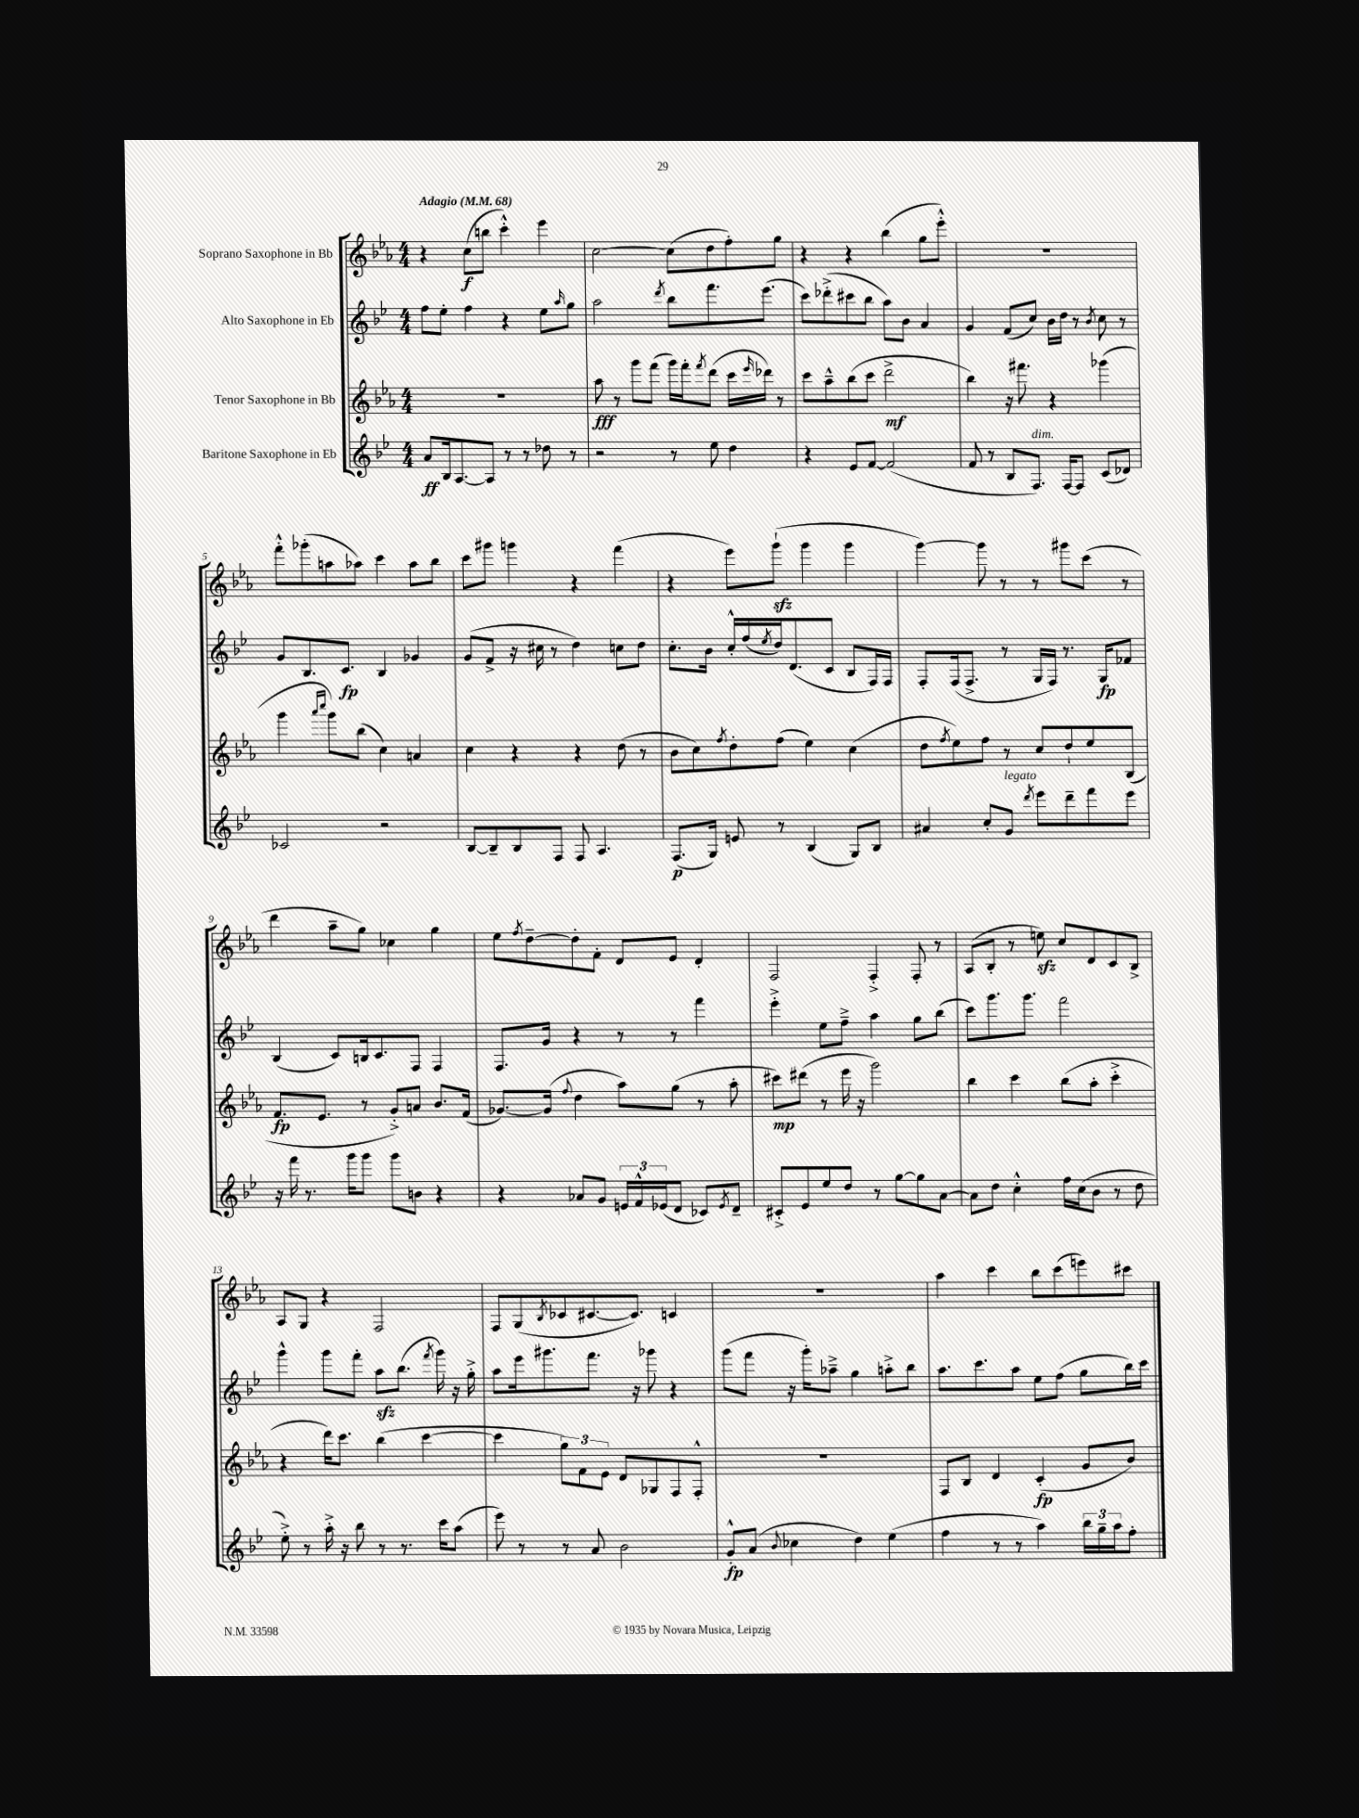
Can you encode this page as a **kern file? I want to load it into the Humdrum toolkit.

**kern	**dynam	**kern	**dynam	**kern	**dynam	**kern	**dynam
*part4	*part4	*part3	*part3	*part2	*part2	*part1	*part1
*staff4	*staff4	*staff3	*staff3	*staff2	*staff2	*staff1	*staff1
*I"Baritone Saxophone in Eb	*	*I"Tenor Saxophone in Bb	*	*I"Alto Saxophone in Eb	*	*I"Soprano Saxophone in Bb	*
*clefG2	*	*clefG2	*	*clefG2	*	*clefG2	*
*k[b-e-]	*	*k[b-e-a-]	*	*k[b-e-]	*	*k[b-e-a-]	*
*M4/4	*	*M4/4	*	*M4/4	*	*M4/4	*
*MM68	*	*MM68	*	*MM68	*	*MM68	*
=1	=1	=1	=1	=1	=1	=1	=1
!	!	!	!	!	!	!LO:TX:a:B:t=Adagio	!
8a/L	ff	1r	.	8ff\L	.	4r	.
16B-/k	.	.	.	8ee-'\J	.	.	.
[8.A/	.	.	.	.	.	.	.
.	.	.	.	4ff\	.	(8cc\L	f
8A/J]	.	.	.	.	.	8bbn\J	.
8r	.	.	.	4r	.	4ccc'^^\)	.
8r	.	.	.	.	.	.	.
8dd-X\	.	.	.	8ee-\L	.	4eee-\	.
.	.	.	.	16qqaa/	.	.	.
8r	.	.	.	8gg\J	.	.	.
=2	=2	=2	=2	=2	=2	=2	=2
2r	.	8aa-\	fff	2aa\	.	[2cc\	.
.	.	8r	.	.	.	.	.
.	.	8ggg\L	.	.	.	.	.
.	.	(8fff\J	.	.	.	.	.
.	.	.	.	8qddd/	.	.	.
8r	.	16ggg\LL)	.	8bb-\L	.	(8cc\L]	.
.	.	16fff'\J	.	.	.	.	.
.	.	8qfff/	.	.	.	.	.
8ee-\	.	(8ddd\J	.	8.fff\	.	8dd\	.
4dd\	.	16ccc\LL	.	.	.	8ff'\)	.
.	.	16qqeee-/	.	.	.	.	.
.	.	16ddd-X\JJ)	.	(8.eee-\J	.	.	.
.	.	8r	.	.	.	8gg\J	.
=3	=3	=3	=3	=3	=3	=3	=3
4r	.	8ccc\L	.	8ccc\L)	.	4r	.
.	.	8aa-~^^\	.	(8ddd-X'^\	.	.	.
8e-/L	.	(8bb-\	.	8ccc#X\	.	4r	.
[8f/J	.	8ccc\J	.	8bb-\J	.	.	.
(2f/]	.	2ddd^\	mf	8aa\L)	.	(4bb-\	.
.	.	.	.	8b-\J	.	.	.
.	.	.	.	4a/	.	8gg\L	.
.	.	.	.	.	.	8eee-'^^\J)	.
=4	=4	=4	=4	=4	=4	=4	=4
8f/	.	4bb-\)	.	4g/	.	1r	.
8r	.	.	.	.	.	.	.
8B-/L	.	16r	.	(8f/L	.	.	.
.	.	8.fff#X\	.	.	.	.	.
!LO:TX:a:i:t=dim.	!	!	!	!	!	!	!
8.F/J)	.	.	.	8cc/J)	.	.	.
.	.	4r	.	16b-\LL	.	.	.
[16F/KL	.	.	.	16dd\JJ	.	.	.
8F/J]	.	.	.	8r	.	.	.
.	.	.	.	8qb-/	.	.	.
(8c/L	.	(4ggg-X\	.	8cc\	.	.	.
8d-X/J)	.	.	.	8r	.	.	.
!!LO:LB:g=z
=5	=5	=5	=5	=5	=5	=5	=5
2c-X/	.	4ggg\	.	8g/L	.	8fff'^^\L	.
.	.	.	.	8.B-/	.	(8ggg-X'\	.
.	.	16qqaaa-/LL	.	.	.	.	.
.	.	16qqcccc/JJ	.	.	.	.	.
.	.	8ggg\L)	.	.	.	8aan\	.
.	.	.	.	8.c/J	fp	.	.
.	.	(8bb-\J	.	.	.	8aa-X\J)	.
2r	.	4cc\)	.	4B-/	.	4ccc\	.
.	.	4an/	.	4g-X/	.	8aa-\L	.
.	.	.	.	.	.	8bb-\J	.
=6	=6	=6	=6	=6	=6	=6	=6
[8B-/L	.	4cc\	.	(8g/L	.	8ccc\L	.
8B-~/]	.	.	.	8f^/J	.	8ggg#X\J	.
8B-/	.	4r	.	16r	.	4gggn\	.
.	.	.	.	16cc#X\	.	.	.
8F/J	.	.	.	8r	.	.	.
8F/	.	4r	.	4dd\)	.	4r	.
4.A/	.	.	.	.	.	.	.
.	.	(8dd\	.	8ccn\L	.	(4fff\	.
.	.	8r	.	8dd\J	.	.	.
=7	=7	=7	=7	=7	=7	=7	=7
(8.F/L	p	8b-\L	.	8.cc'\L	.	4r	.
.	.	8cc\)	.	.	.	.	.
16G/Jk)	.	.	.	16b-\Jk	.	.	.
.	.	8qff/	.	.	.	.	.
8en/	.	8dd'\	.	16cc'^^/LL	.	8eee-\L)	.
.	.	.	.	(16ff/	.	.	.
.	.	.	.	8qee-/	.	.	.
8r	.	(8ff\J	.	16dd/J)	.	(8gggzz`\J	.
.	.	.	.	(8.d/	.	.	.
(4B-/	.	4ee-\)	.	.	.	4ggg\	.
.	.	.	.	8c/J	.	.	.
8G/L)	.	(4cc\	.	8B-/L	.	4ggg\	.
8B-/J	.	.	.	16F/L)	.	.	.
.	.	.	.	16F/JJ	.	.	.
=8	=8	=8	=8	=8	=8	=8	=8
4a#X/	.	8dd\L	.	8F'/L	.	[4ggg\)	.
.	.	8qff/	.	.	.	.	.
.	.	8ee-\)	.	(16F/k	.	.	.
.	.	.	.	8.F^/J	.	.	.
8cc'/L	.	8ff\J	.	.	.	8ggg\]	.
!LO:TX:a:i:t=legato	!	!	!	!	!	!	!
8g/J	.	8r	.	8r	.	8r	.
8qddd/	.	.	.	.	.	.	.
8eee-\L	.	8cc/L	.	16G/LL	.	8r	.
.	.	.	.	16F/JJ)	.	.	.
8ddd~\	.	8dd`/	.	8.r	.	8ggg#X\L	.
8fff\	.	8ee-/	.	.	.	(8ccc\J	.
.	.	.	.	16G/KL	fp	.	.
8eee-\J	.	(8B-/J	.	8f-X/J	.	8r	.
!!LO:LB:g=z
=9	=9	=9	=9	=9	=9	=9	=9
16r	.	8.f/L	fp	(4B-/	.	4ddd\	.
16fff\	.	.	.	.	.	.	.
8.r	.	.	.	.	.	.	.
.	.	8.e-/J	.	.	.	.	.
.	.	.	.	8c/L)	.	8aa-~\L	.
16ggg\KL	.	.	.	.	.	.	.
8ggg\J	.	8r	.	16Bn/k	.	8gg\J)	.
.	.	.	.	8.c/	.	.	.
8ggg\L	.	8g'^/L)	.	.	.	4cc-X\	.
8bn\J	.	8an/J	.	8F/J	.	.	.
4r	.	8.b-/L	.	4F/	.	4gg\	.
.	.	(16f/Jk	.	.	.	.	.
=10	=10	=10	=10	=10	=10	=10	=10
4r	.	[8.g-X/L)	.	8.F/L	.	8ee-\L	.
.	.	.	.	.	.	8qff/	.
.	.	.	.	.	.	[8dd~\	.
.	.	(16g-/Jk]	.	16g/Jk	.	.	.
.	.	8qqff/	.	.	.	.	.
8a-X/L	.	4dd\	.	4r	.	8dd'\]	.
8g/J	.	.	.	.	.	8f'\J	.
24en/LL	.	8aa-\L)	.	8r	.	8d/L	.
24f^^/	.	.	.	.	.	.	.
(24e-X/J	.	.	.	.	.	.	.
8d/J	.	(8gg\J	.	8r	.	8e-/J	.
8c-X/L)	.	8r	.	4fff\	.	4d'/	.
8qe-/	.	.	.	.	.	.	.
8d~/J	.	8aa-'\	.	.	.	.	.
=11	=11	=11	=11	=11	=11	=11	=11
8c#X'^/L	.	8ccc#X\L)	mp	4eee-'^\	.	2F/	.
8e-/	.	(8ddd#X\J	.	.	.	.	.
8ee-/	.	8r	.	8ee-\L	.	.	.
8dd/J	.	16eee-\	.	8ff~^\J	.	.	.
.	.	16r	.	.	.	.	.
8r	.	2ggg\)	.	4aa\	.	4F'^/	.
[8gg\L	.	.	.	.	.	.	.
8gg\]	.	.	.	8gg\L	.	8F'/	.
[8a\J	.	.	.	(8bb-\J	.	8r	.
=12	=12	=12	=12	=12	=12	=12	=12
8a\L]	.	4bb-\	.	8ccc\L)	.	(8A-/L	.
8dd\J	.	.	.	8.ggg\	.	8B-'/J	.
4cc'^^\	.	4ccc\	.	.	.	8r	.
.	.	.	.	8.ggg\J	.	.	.
.	.	.	.	.	.	8eenzz\)	.
16ff\LL	.	(8bb-\L	.	2fff\	.	8cc/L	.
(16cc\J	.	.	.	.	.	.	.
8b-\J	.	8aa-'\J	.	.	.	8d/	.
8r	.	4ccc'^\	.	.	.	8c/	.
8dd\	.	.	.	.	.	8B-^/J	.
!!LO:LB:g=z
=13	=13	=13	=13	=13	=13	=13	=13
8ee-'^\)	.	4r	.	4ggg^^\	.	8A-/L	.
8r	.	.	.	.	.	8G/J	.
16aa'^\	.	16ddd\KL)	.	8ggg\L	.	4r	.
16r	.	8.ccc\J	.	.	.	.	.
8bb-\	.	.	.	8fff'\J	.	.	.
8r	.	(4bb-\	.	8aazz\L	.	2F/	.
8.r	.	.	.	(8.bb-\J	.	.	.
.	.	[4ccc\	.	.	.	.	.
.	.	.	.	8qfff/	.	.	.
16ccc\KL	.	.	.	16ggg\)	.	.	.
(8aa\J	.	.	.	16r	.	.	.
.	.	.	.	16gg'^\	.	.	.
=14	=14	=14	=14	=14	=14	=14	=14
8eee-\)	.	4ccc\]	.	8aa\L	.	8F/L	.
8r	.	.	.	16eee-\k	.	(8G/	.
.	.	.	.	8.ggg#X\	.	.	.
.	.	.	.	.	.	8qB-/	.
8r	.	12gg\L)	.	.	.	8c-X/	.
.	.	12f\	.	.	.	.	.
8a/	.	.	.	8.fff\J	.	[8.c#X/	.
.	.	12e-\J	.	.	.	.	.
2b-\	.	8d/L	.	.	.	.	.
.	.	.	.	16r	.	8.c#/J])	.
.	.	8G-X/	.	8ggg-X\	.	.	.
.	.	8F/	.	4r	.	4cn/	.
.	.	8F'^^/J	.	.	.	.	.
=15	=15	=15	=15	=15	=15	=15	=15
8g'^^/L	fp	1r	.	(8ggg\L	.	1r	.
(8a/J	.	.	.	8fff\J	.	.	.
8qqb-/	.	.	.	.	.	.	.
4cc-X\	.	.	.	16r	.	.	.
.	.	.	.	16ggg'\KL)	.	.	.
.	.	.	.	8aa-X~^\J	.	.	.
4dd\)	.	.	.	4gg\	.	.	.
(4ee-\	.	.	.	8aan'^\L	.	.	.
.	.	.	.	8bb-\J	.	.	.
=16	=16	=16	=16	=16	=16	=16	=16
4ff\	.	8F/L	.	8.aa\L	.	4aa-\	.
.	.	8B-/J	.	.	.	.	.
.	.	.	.	8.ccc\	.	.	.
8r	.	4d/	.	.	.	4ccc\	.
8r	.	.	.	8aa\J	.	.	.
4aa\)	.	(4c'/	fp	8ee-\L	.	8bb-\L	.
.	.	.	.	(8ff\J	.	(8ccc\	.
24bb-\LL	.	8g/L	.	8gg\L	.	8eeen\)	.
24gg~\	.	.	.	.	.	.	.
24aa\J	.	.	.	.	.	.	.
8ff'\J	.	8b-/J)	.	16bb-\L)	.	8ccc#X\J	.
.	.	.	.	16ccc\JJ	.	.	.
==	==	==	==	==	==	==	==
*-	*-	*-	*-	*-	*-	*-	*-
